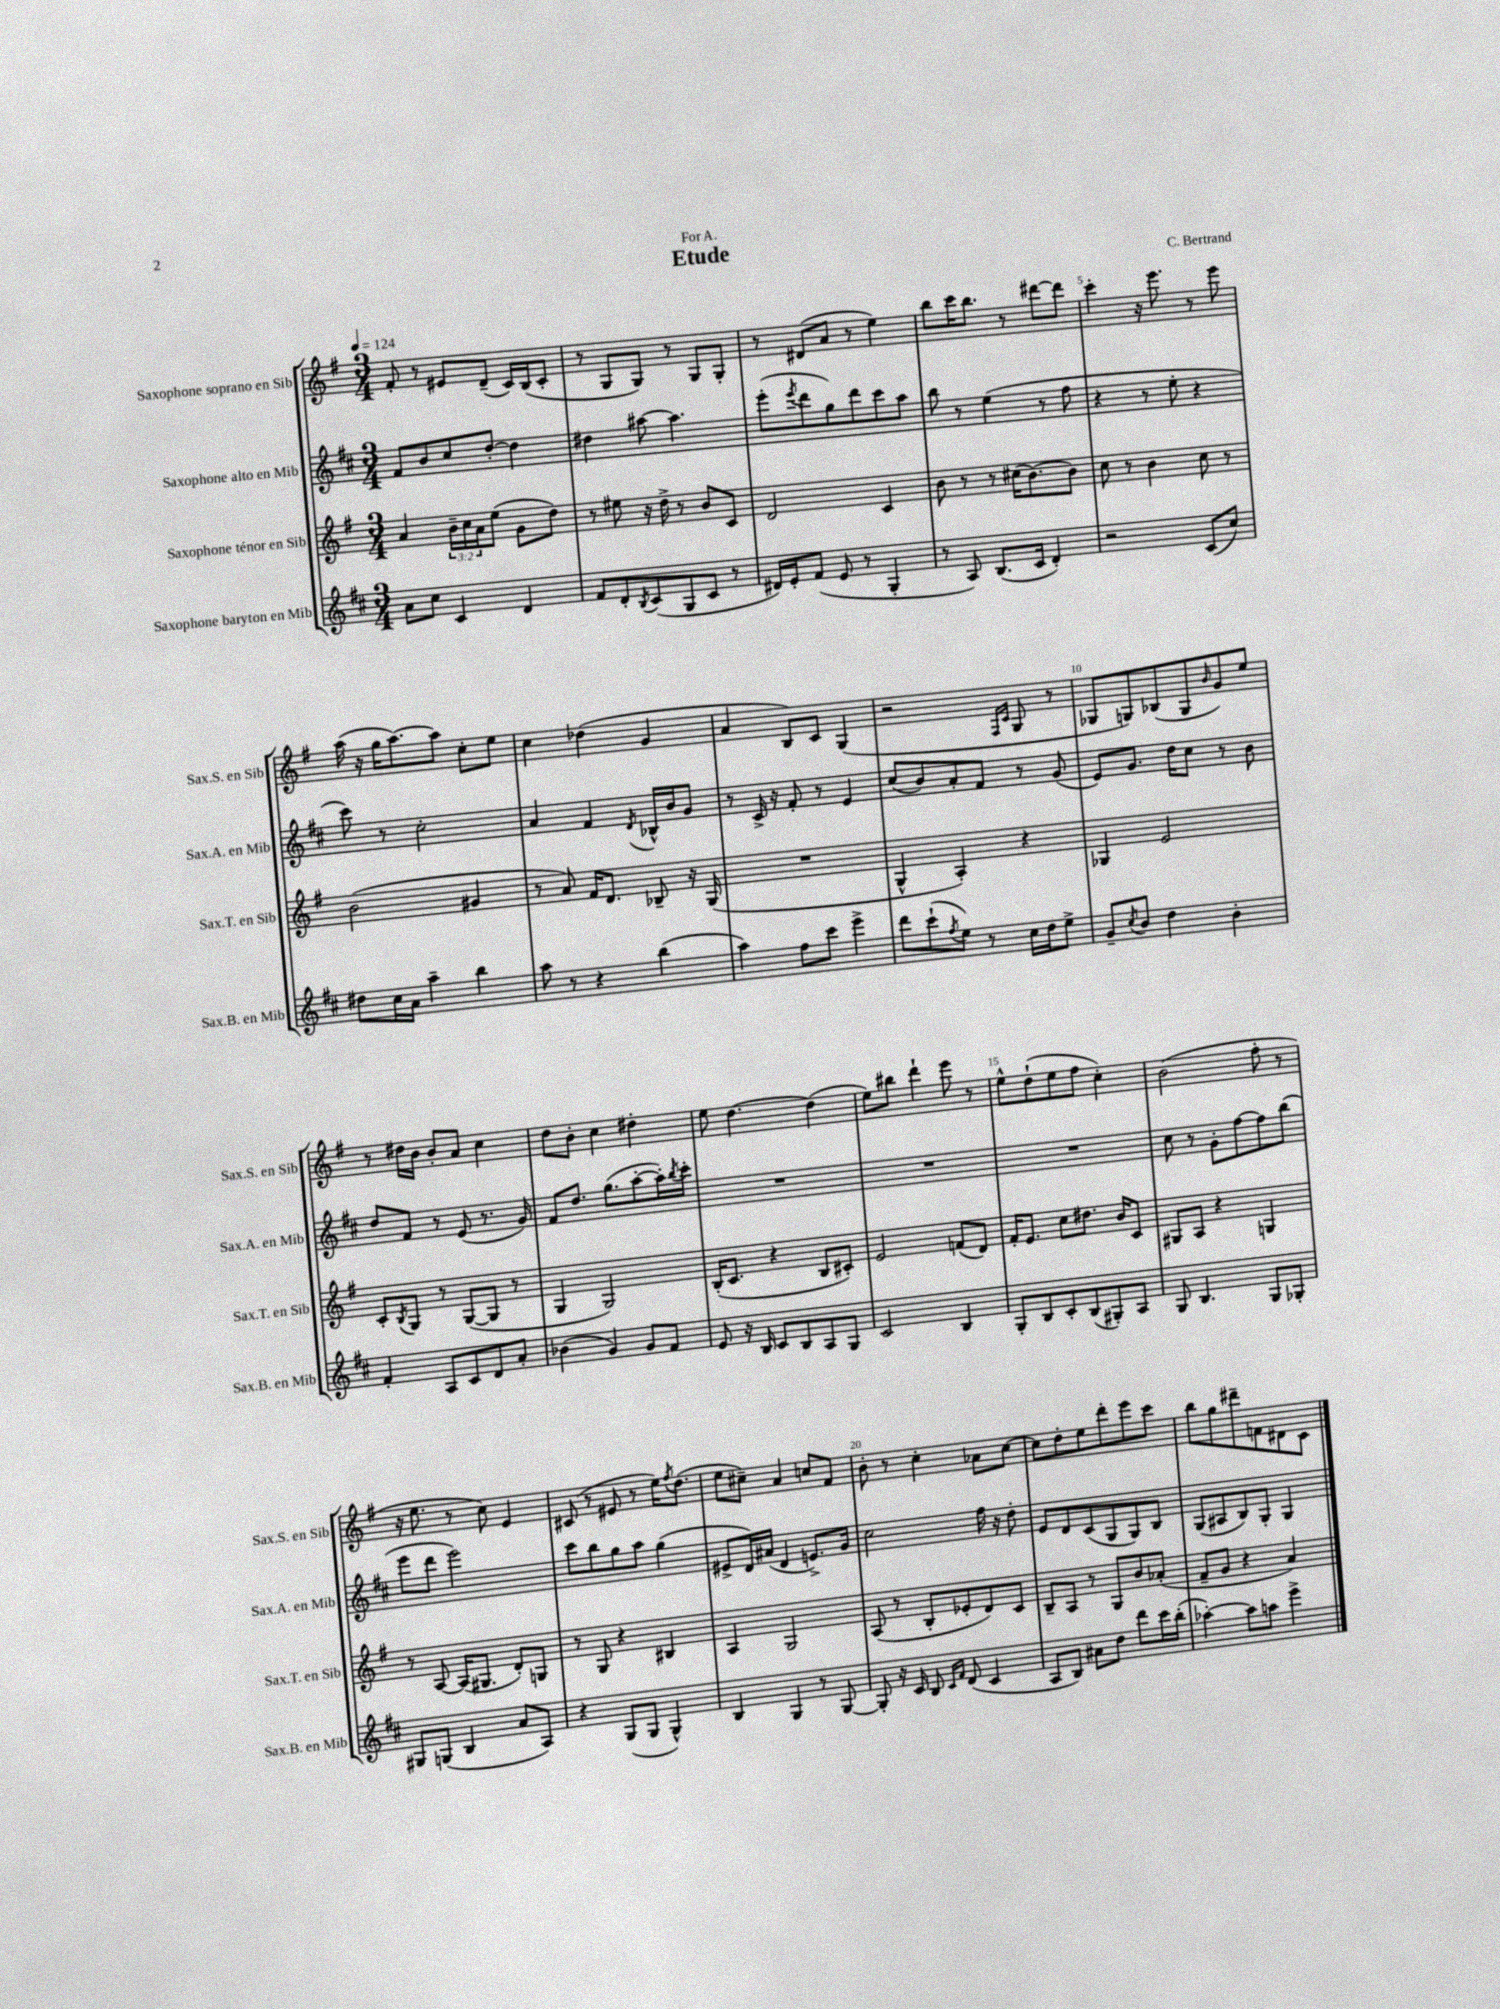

**kern	**kern	**kern	**kern
*staff4	*staff3	*staff2	*staff1
*clefG2	*clefG2	*clefG2	*clefG2
*k[f#c#]	*k[f#]	*k[f#c#]	*k[f#]
*M3/4	*M3/4	*M3/4	*M3/4
*MM124	*MM124	*MM124	*MM124
8a	4a	8f#	8f#'
8cc#	.	8b	8r
4c#	24b~	8cc#	8e#
.	24cc	.	.
.	24a	.	.
.	(8ee	[8dd'	(8d~
4d	8g	4dd]	16c)
.	.	.	(16B
.	8dd)	.	8c'
=	=	=	=
8f#	8r	4dd#	8r
8d'	8ee#	.	8G
8qB	.	.	.
(8c#	16r	[8aa#	8G)
.	16dd^	.	.
8G	8r	4.aa#]	8r
8c#	8b	.	8G
8r	8c	.	8G'
=	=	=	=
16d#)	2d	(8eee'	8r
16e'	.	.	.
.	.	8qeee	.
(8f#	.	8ddd	(8d#
8e	.	8gg)	8a
8r	.	8ddd	8r
4G'	4c	8ccc#	4ee)
.	.	8aa	.
=	=	=	=
8r	8b	8bb	8bb
8A)	8r	8r	16ccc
.	.	.	8.bb
(8.B	8r	(4ee	.
.	(16cc#	.	8r
16c#	[8.b)	.	.
4d')	.	8r	[8ddd#
.	8b]	8ff#	8ddd#]
=	=	=	=
2r	8cc	4r	4ccc'
.	8r	.	.
.	4b	8r	16r
.	.	.	8.eee
.	.	8ee'	.
(8c#	8cc	4r	8r
8cc#)	8r	.	8eee
=	=	=	=
8dd#	(2b	8ccc#)	(16aa
.	.	.	16r
16cc#	.	8r	16gg
16a	.	.	[8.aa)
4aa~	.	2cc#'	.
.	.	.	8aa]
4bb	4g#	.	8cc'
.	.	.	8ee
=	=	=	=
8aa	8r	4a	4cc
8r	8a)	.	.
4r	16f#	4f#	(4dd-
.	8.d	.	.
.	.	8qd	.
(4bb	8B-~	16B-^^	4g
.	.	16b	.
.	16r	8g	.
.	(16G	.	.
=	=	=	=
4aa)	2.r	8r	4a
.	.	16c#^	.
.	.	16r	.
8ff#	.	8f#'	8B)
8ccc#	.	8r	8c
4eee^	.	4e	(4G
=	=	=	=
8ddd	4G^^	(8cc#	2r
(8ccc#`	.	8b)	.
8qff#	.	.	.
8ee)	4A')	8a'	.
8r	.	8f#	.
.	.	.	16qqF#
.	.	.	16qqc
16cc#	4r	8r	8G
16dd	.	.	.
8ee^	.	(8g	8r
=	=	=	=
8g~	4G-	8e)	8G-
8qcc#	.	.	.
8b	.	8.g	8G)
4dd	2e	.	(8B-
.	.	16dd	.
.	.	8cc#	8G
.	.	.	16qqb
4b'	.	8r	8g)
.	.	8b	8ee
=	=	=	=
4f#'	8c'	8dd	8r
.	8qB	.	.
.	8G	8f#	16dd#
.	.	.	16b
8A	8r	8r	8b'
8c#	([8G	(8e	8a
8d	8G]	8.r	4cc
8a'	8r	.	.
.	.	16g)	.
=	=	=	=
(4b-	4G	8f#	8dd
.	.	8.dd	8b'
4g)	2G)	.	4cc
.	.	(8.gg	.
8g	.	[8aa'	4dd#'
8f#	.	16aa'])	.
.	.	8qbb	.
.	.	16ccc#'	.
=	=	=	=
8e	(16B'	2.r	8ee
.	8.c	.	.
16r	.	.	[4.dd
16B	.	.	.
8c#	4r	.	.
8B	.	.	.
8A	8B	.	(4dd]
8G	8c#')	.	.
=	=	=	=
2c#	2e	2.r	8ee)
.	.	.	8bb#
.	.	.	4ddd`
4B	(8f	.	8eee
.	8d)	.	8r
=	=	=	=
8G'	16f#'	2.r	8ee^^
.	8.e	.	.
8B	.	.	(8dd`
8c#'	8cc	.	8ee
(8B	8.dd#	.	8ff#
8G#')	.	.	4cc')
.	16b	.	.
8A	8c	.	.
=	=	=	=
8G	8G#	8cc#	(2b
4.B	8A	8r	.
.	4r	8g'	.
.	.	[8ff#	.
8G	4G	8ff#]	8ff#'
8G-'	.	(8bb	8r
=	=	=	=
8G#	8r	8eee	16r
.	.	.	8.ee
(8G	[8A	8ddd	.
4B	(16A]	2eee)	8r
.	8.G#	.	.
.	.	.	8cc)
8a	8d')	.	4e
8A)	8G	.	.
=	=	=	=
4r	8r	8ccc#	(8c#
.	8G	8bb	8r
(8G	4r	8gg	8e#
8G	.	8aa	8r
4G^^)	4B#	(4gg	16ee)
.	.	.	8qff#
.	.	.	(8.dd
=	=	=	=
4B	4A	8e#^	8ee
.	.	16d)	8cc#~)
.	.	(16a#	.
4G	2G	4d	4a
8r	.	8.e^)	8cc
[8G	.	.	8f#
.	.	16g	.
=	=	=	=
8G']	(8A	2cc#	8b'
16r	8r	.	8r
16c#	.	.	.
8B	8B'	.	4cc'
16qqc#	.	.	.
16qqf#	.	.	.
(8d	8e-'	.	.
4c#	8d)	16ff#	8a-
.	.	16r	.
.	8c	8dd'	[8cc
=	=	=	=
8A	8B~	8e	8cc]
8B)	8A	8d	8dd'
8a#	8r	(8c#	8ee
8dd	8G	8G	8ddd'
8ddd	8b	8G)	8eee
16ccc#	(8a-'	8B	8ccc
(16bb'	.	.	.
=	=	=	=
[4aa-')	8f#~	(8G	8bb
.	8g	8A#	8gg
8aa-]	4r	8B)	8ddd#~
8aa	.	8G'	8f
4eee^	4a)	4G	8d#
.	.	.	8c
==	==	==	==
*-	*-	*-	*-
